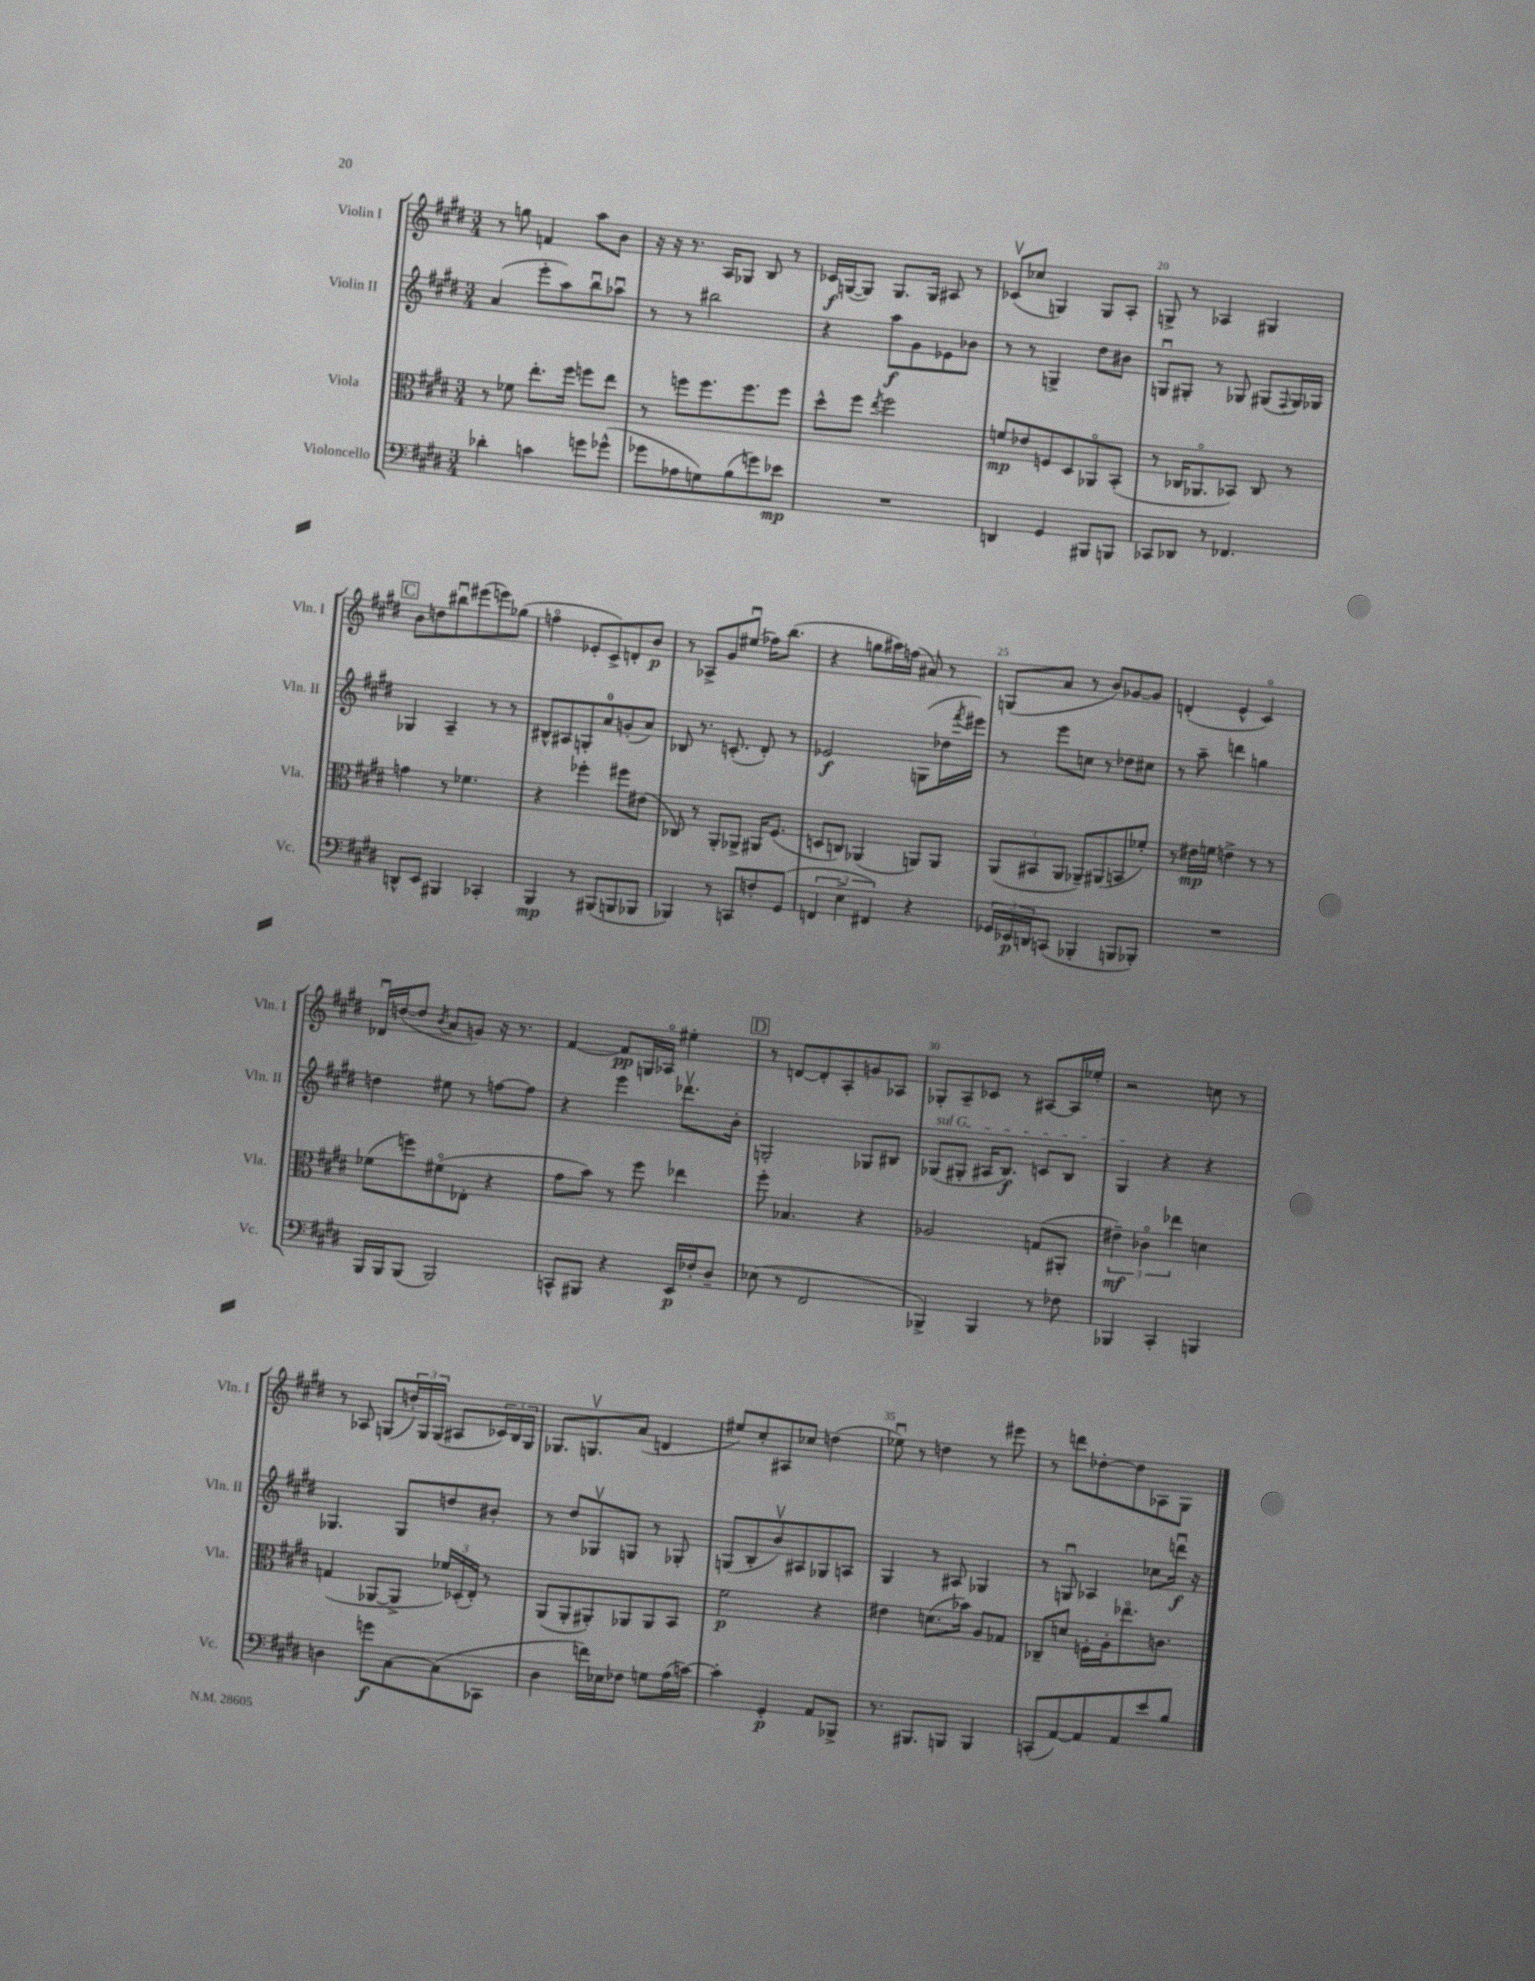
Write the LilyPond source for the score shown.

<<
\new StaffGroup <<
\new Staff = "s0" \with { instrumentName = "Violin I" shortInstrumentName = "Vln. I" } {
    \clef treble \key e \major \numericTimeSignature \time 3/4
    r8 g''8 f'4 a''8 b'8 |
    r16 r16 r8. a16 ges8 b8 r8 |
    ces'16\f g16~( g8) g8. g16 ais8 r8 |
    ces'8\upbow( ces''8 g4) g8 a8-. |
    g8-> r8 aes4 gis4 |
    \mark \markup { \box "C" } b'8 d''8 bis''8\downbow eis'''8( e'''8) ges''8( |
    f''4\flageolet ees'8-. cis'8->) d'8-. b'8\p |
    r8 aes8-> gis'8 eis''8\downbow( fes''16) b''8.( |
    r4 g''8 ais''16) f''16( ais'8) r8 |
    g8( a'8 r8 b'8) ges'8~ ges'8 |
    d'4-.( e'4-^ cis'4\flageolet) |
    des'16\downbow d''16~( d''8 \acciaccatura { b'8 } a'8 g'8) r16 r8. |
    fis'4~ fis'8\pp g16 aes16\flageolet eis''4-. |
    \mark \markup { \box "D" } r8 d'8~ d'8-. a8-. g'8 aes8 |
    ges8-. a8-- ces'8 r8 ais8~ ais16 ees''16-. |
    r2 c''8 r8 |
    r8 aes8 g8( \tuplet 3/2 { d''16-.) g16 g16( } ais8 \tuplet 3/2 { ces'16) b16 g16 } |
    ges8. g8.\upbow a'8( d'4 |
    eis''8) cis''8-. ais8 ces''8 d''4( |
    ees''8\downbow) r8 d''4 r8 eis'''8 |
    r8 d'''8 des''8~-. des''8 aes8 gis8 \bar "|." |
}
\new Staff = "s1" \with { instrumentName = "Violin II" shortInstrumentName = "Vln. II" } {
    \clef treble \key e \major \numericTimeSignature \time 3/4
    a'4( e'''8-. a''8) b''8\downbow aes''8\downbow |
    r8 r8 bis''2 |
    r4 a''8\f gis'8 ees'8 bes'8 |
    r8 r8 g4-> dis''8 bis'8 |
    g8\downbow gis8-. r8 ges8 gis8( \appoggiatura { fis8 } gis16) ges16 |
    \mark \markup { \box "C" } ges4 a4-- r8 r8 |
    bis8-^ ais8 g8-. a'8-0 g'8-.( a'8) |
    bes8 r8. c'8.-.( dis'8-.) r8 |
    ees'2\f g8( des''16 \acciaccatura { fis'''8 } eis'''16) |
    r8 e'''8 c''8 r8 des''8 cis''8 |
    r8 a''8-- d'''4 g''4 |
    d''4 eis''8 r8 f''8~ f''8 |
    r4 e'''4 des'''8.\upbow b'16-. |
    \mark \markup { \box "D" } g2-. ges8 bis8 |
    \once \override TextSpanner.bound-details.left.text = \markup { \italic "sul G" } ges8\startTextSpan( gis8-. ais16 b8.\f) c'8 b8 |
    gis4\stopTextSpan r4 r4 |
    ges4. ges8 d''8 bis'8-. |
    r8 dis''8 ges8\upbow g8 r8 ges8-. |
    g8( b8-. b'8\upbow) ais8 ges8 a8 |
    gis4 r8 ais8 ges4 |
    r8 g8\downbow aes4 ces''8 d'''16\downbow\f r16 \bar "|." |
}
\new Staff = "s2" \with { instrumentName = "Viola" shortInstrumentName = "Vla." } {
    \clef alto \key e \major \numericTimeSignature \time 3/4
    r8 fes'8 e''8.-. fis''16 f''8 e''8 |
    r8 f''8 f''8. f''8. f''8 |
    dis''8-^ fis''8 \acciaccatura { e''8 } fis''2 |
    f'8\mp ees'8 f8 dis8 aes,8\flageolet b,8-.( |
    r8 ces16 aes,8.\flageolet bes,8) ces8 r8 |
    \mark \markup { \box "C" } g'4 r8 fes'4. |
    r4 fes''4-. fis''8 eis'8( |
    ces8) r8 a,8-. aes,8-> ais,16 fis8.( |
    d8 c8) aes,4( a,8) a,8 |
    \tuplet 3/2 { a,8( bis,8 a,8 } aes,8--) ais,8( b,8 fes'8-.) |
    r8 eis'16\mp f'16 e'4-> r8 r8 |
    fes'8( f''8) fis'8\flageolet( ees8-. r4 |
    gis'8 b'8) r8 fis''8 ees''4 |
    \mark \markup { \box "D" } fis''8-. bes4. r4 |
    aes2 g8( ais,8-. |
    \tuplet 3/2 { eis'4--\mf) ces'4\flageolet ees''4 } d'4 |
    g4( aes,8~ aes,8-> \tuplet 3/2 { fes'16) des16-.( e16-.) } r8 |
    a,8( a,8-. ais,8-.) aes,8 aes,8 b,8 |
    fis'2\p r4 |
    eis'4 d'8.( bes'16) a8 ges8 |
    ces8-- d'8 f16-. a16-. ees''8.\flageolet c'8. \bar "|." |
}
\new Staff = "s3" \with { instrumentName = "Violoncello" shortInstrumentName = "Vc." } {
    \clef bass \key e \major \numericTimeSignature \time 3/4
    des'4-. c'4 g'8 ges'8-^( |
    ges'8 aes8 g8) b8( g'8) ees'8\mp |
    R2. |
    d,4 gis,4 bis,,8 b,,8 |
    ces,8 des,8 r8 fes,4. |
    \mark \markup { \box "C" } d,8-^ e,8 bis,,4 ces,4-. |
    b,,4\mp r8 bis,,8( b,,8 bes,,8 |
    bes,,4) r8 c,8 f8-. gis,8( |
    \tuplet 3/2 { f,4 e4-> fis,4) } r4 |
    \tuplet 3/2 { ges,16 ees,16\p d,16 } c,8( bes,,4-. b,,8 bes,,8-.) |
    R2. |
    b,,16 b,,16 b,,8( b,,2) |
    c,8-^ bis,,8 r4 e,16\p fes16-. dis8-- |
    \mark \markup { \box "D" } ees8( r8 fis,2 |
    bes,,4->) bes,,4 r8 fes8 |
    bes,,4 cis,4-. b,,4 |
    d4 g'8\f cis8~ cis8( ces,8 |
    dis4 f'16) ees16 fes8 g8 a16( c'16~) |
    c'4-. gis,4-.\p a,8 bes,,8-> |
    r8. bis,,8. b,,8 b,,4 |
    c,8-.( a,8~) a,8 a,8 e'8 b8 \bar "|." |
}
>>
>>
\layout { \context { \Score currentBarNumber = #16 \override BarNumber.break-visibility = ##(#f #t #t) barNumberVisibility = #(every-nth-bar-number-visible 5) } }
